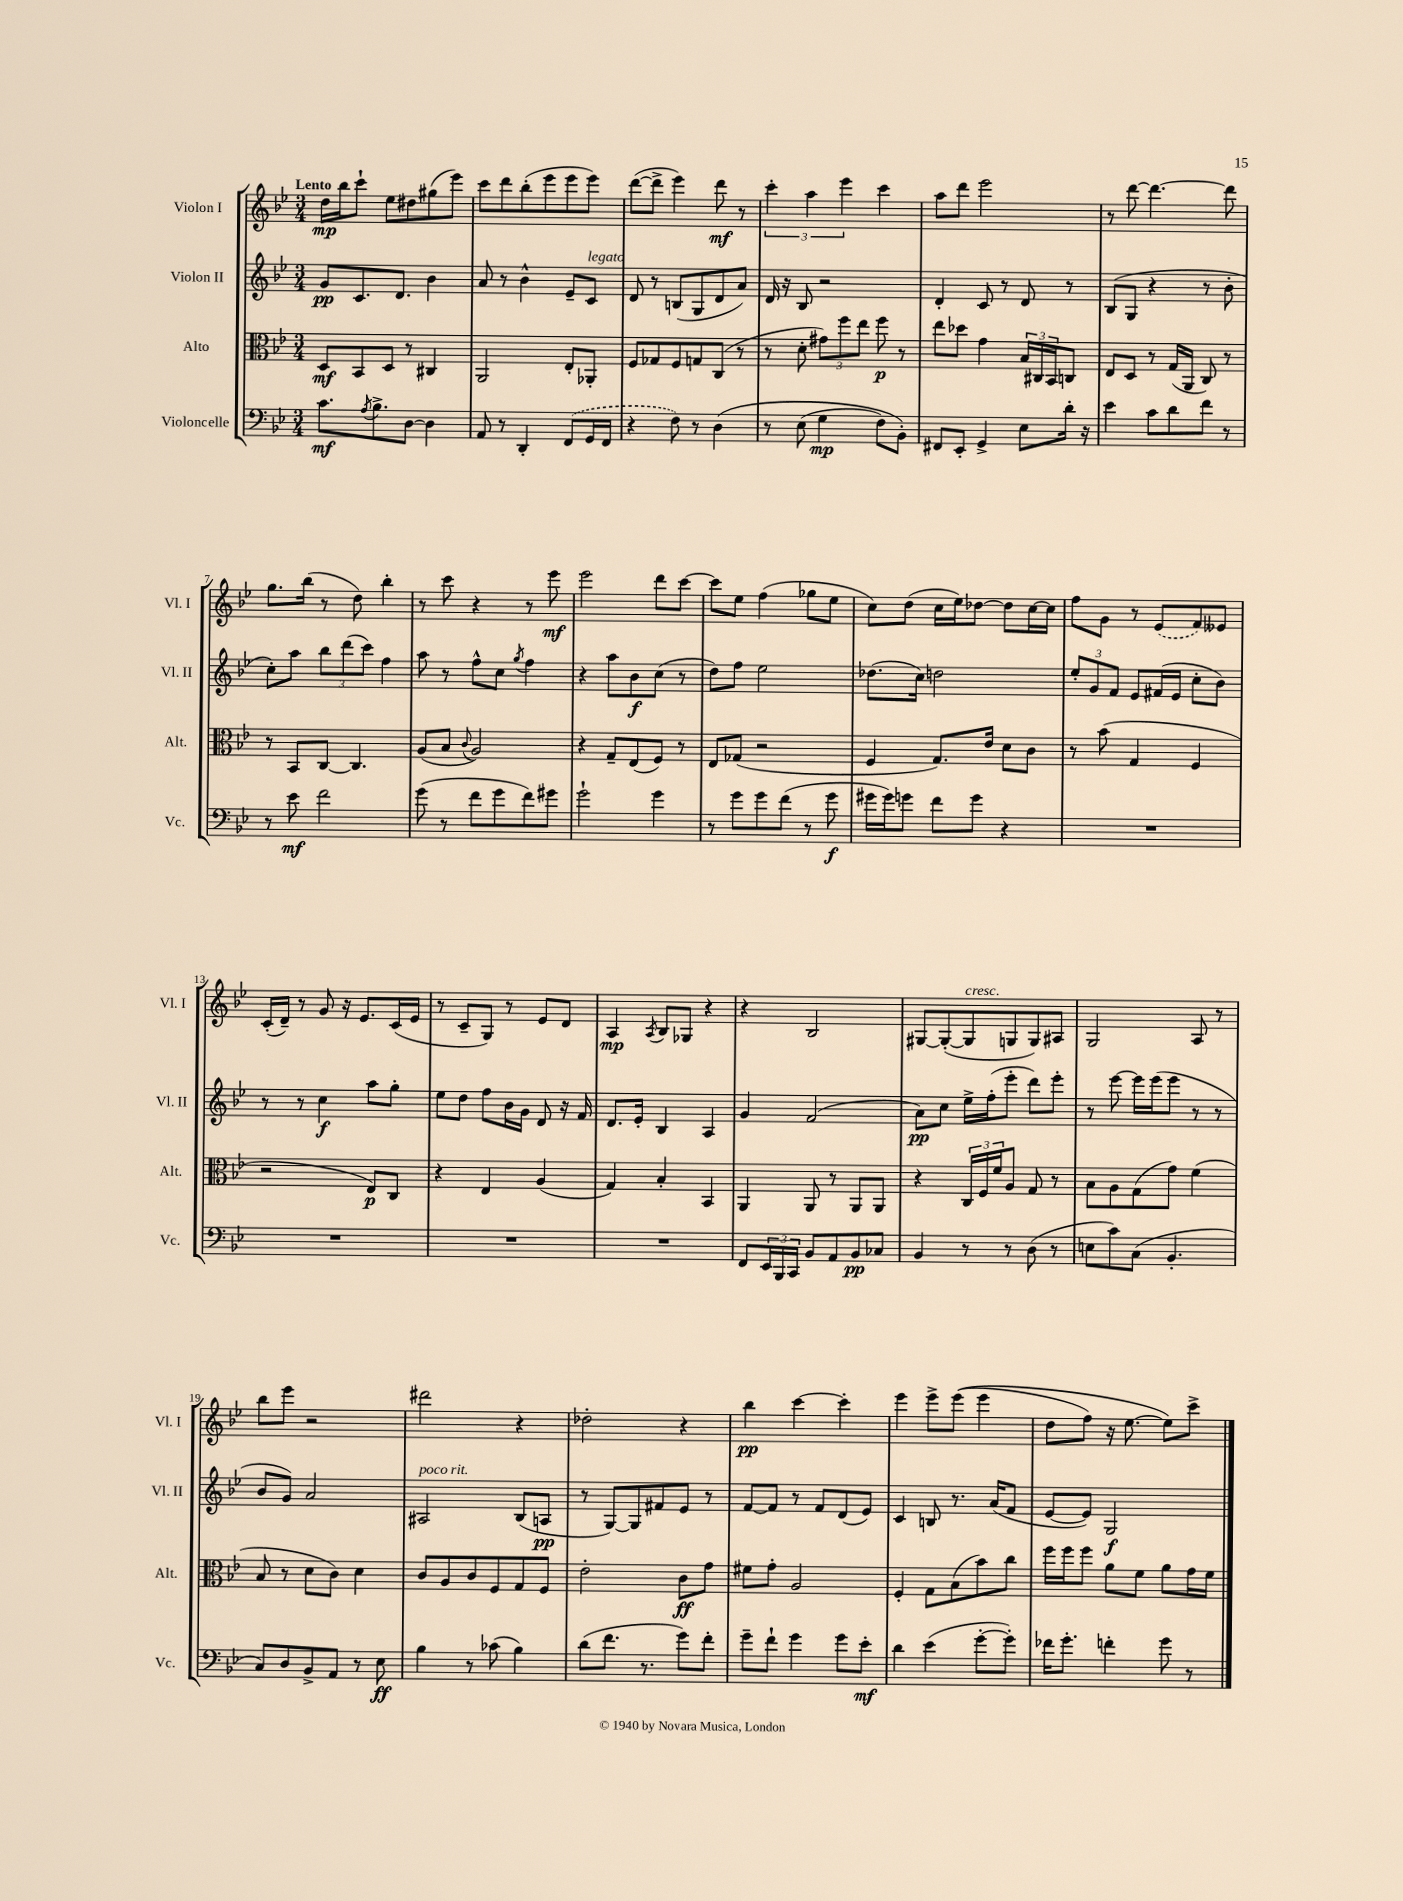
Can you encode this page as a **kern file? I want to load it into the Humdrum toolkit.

**kern	**kern	**kern	**kern
*staff4	*staff3	*staff2	*staff1
*clefF4	*clefC3	*clefG2	*clefG2
*k[b-e-]	*k[b-e-]	*k[b-e-]	*k[b-e-]
*M3/4	*M3/4	*M3/4	*M3/4
8.c	8D	8g	16dd
.	.	.	16bb-
.	8BB-	8.c	8ccc`
8qA	.	.	.
8.B-^	.	.	.
.	8D	.	8ee-
.	.	8.d	.
[8D	8r	.	8dd#
4D]	4C#	4b-	(8gg#
.	.	.	8eee-)
=	=	=	=
8AA	2AA	8a	8ccc
8r	.	8r	8ddd
4DD'	.	4b-^^	(8bb-'
.	.	.	8eee-
(8FF	8E-'	8e-~	8eee-
16GG	8AA-'	8c	8eee-)
16FF	.	.	.
=	=	=	=
4r	8F	8d	([8ddd
.	8G-	8r	8ddd^]
8F)	8F	(8B	4eee-)
8r	8G	8G	.
&(4D	(8C	8d	8ddd
.	8r	8a)	8r
=	=	=	=
8r	8r	16d	6ccc'
.	.	16r	.
(8E-	8d'	8B-	.
.	.	.	6aa
4G	12g#)	2r	.
.	12ff	.	6eee-
.	12ee-	.	.
8F)	8ff	.	4ccc
8BB-'&)	8r	.	.
=	=	=	=
8FF#	8ee-	4d'	8aa
8EE-'	8dd-	.	8ddd
4GG^	4g	8c	2eee-
.	.	8r	.
8E-	24B-	8d	.
.	24C#	.	.
.	24BB-	.	.
16d'	8C	8r	.
16r	.	.	.
=	=	=	=
4e-	8E-	(8B-	8r
.	8D	8G	[8ddd
8c	8r	4r	4.ddd_
8d	(16G	.	.
.	16AA	.	.
8f	8C)	8r	.
8r	8r	8b-'	8ddd]
=	=	=	=
8r	8r	8cc')	8.gg
8e-	8BB-	8aa	.
.	.	.	(16bb-
2f	[8C	12bb-	8r
.	.	(12ddd	.
.	4.C]	.	8dd)
.	.	12ccc)	.
.	.	4ff	4bb-'
=	=	=	=
(8g	(8A	8aa	8r
8r	8B-	8r	8ccc
.	8qqc	.	.
8f	2A)	8ff^^	4r
8g	.	8cc	.
.	.	8qgg	.
8f)	.	4ff	8r
8g#	.	.	8eee-
=	=	=	=
2g`	4r	4r	2eee-
.	8G~	8aa	.
.	(8E-	8b-	.
4g	8F)	(8cc	8ddd
.	8r	8r	[8ccc
=	=	=	=
8r	8E-	8dd)	8ccc]
8g	(8G-	8ff	8ee-
8g	2r	2ee-	(4ff
(8f	.	.	.
8r	.	.	8gg-
8g	.	.	8ee-
=	=	=	=
16g#	4F	(8.dd-	8cc)
16g#)	.	.	.
8g	.	.	(8dd
.	.	16cc)	.
8f	8.G)	2dd	16cc
.	.	.	16ee-)
8g	.	.	[8dd-
.	16e-	.	.
4r	8d	.	8dd-]
.	8c	.	[16cc
.	.	.	16cc]
=	=	=	=
2.r	8r	12ee-'	8ff
.	.	12g	.
.	(8b-	.	8g
.	.	12f	.
.	4G	8e-	8r
.	.	(16f#	(8e-
.	.	16e-	.
.	4F	8cc'	8f)
.	.	8b-)	8e--
=	=	=	=
2.r	2r	8r	(16c'
.	.	.	16d~)
.	.	8r	8r
.	.	4cc	8g
.	.	.	16r
.	.	.	8.e-
.	8E-)	8aa	.
.	8C	8gg'	(16c
.	.	.	16e-
=	=	=	=
2.r	4r	8ee-	8r
.	.	8dd	8c~
.	4E-	8ff	8G)
.	.	16b-	8r
.	.	16g	.
.	(4A	8d	8e-
.	.	16r	8d
.	.	16f	.
=	=	=	=
2.r	4G)	8.d	4A
.	.	16e-'	.
.	.	.	8qA
.	4B-'	4B-	8B-
.	.	.	8G-
.	4BB-	4A	4r
=	=	=	=
8FF	4AA	4g	4r
24EE-	.	.	.
24BBB-	.	.	.
24CC	.	.	.
8BB-	8AA	(2f	2B-
8AA	8r	.	.
8BB-	8AA	.	.
8C-	8AA	.	.
=	=	=	=
4BB-	4r	8a)	[8G#
.	.	8cc	(8G#'_
8r	24C	16ee-^	8G#]
.	24F	.	.
.	.	(16ff'	.
.	24f	.	.
8r	8A	8eee-'	8G
(8D	8G	8ddd)	8G)
8r	8r	8eee-'	8A#
=	=	=	=
8E	8B-	8r	2G
8c)	8A	[8eee-	.
(8C	(8G	16eee-]	.
.	.	(16eee-	.
4.BB-'	8g)	8eee-	.
.	(4f	8r	8A
.	.	8r	8r
=	=	=	=
8C)	8B-	8b-	8bb-
8D	8r	8g)	8eee-
8BB-^	8d	2a	2r
8AA	8c)	.	.
8r	4d	.	.
8E-	.	.	.
=	=	=	=
4B-	8c	2A#	2ddd#
.	8A	.	.
8r	8c	.	.
(8c-	8F	.	.
4B-)	8G	(8B-	4r
.	8F	8A	.
=	=	=	=
(8d	2e-'	8r	2dd-'
8.f	.	[8G)	.
.	.	8G]	.
8.r	.	.	.
.	.	8f#	.
8g)	8c	8e-	4r
8f'	8g	8r	.
=	=	=	=
8g~	8f#	[8f	4bb-
8f`	8g'	8f]	.
4g	2A	8r	[4ccc
.	.	8f	.
8g	.	(8d	4ccc']
8e-'	.	8e-)	.
=	=	=	=
4d	4F'	4c	4eee-
(4e-	8G	8B	8eee-^
.	(8B-	8.r	&((8eee-
[8g'	8b-)	.	4eee-
.	.	(16a	.
8g'])	8cc	8f	.
=	=	=	=
16f-	16ff	[8e-	8dd
8.g'	16ff	.	.
.	8ff	8e-])	8ff)
4f'	8a	2G	16r
.	.	.	[8.ee-
.	8f	.	.
8g	8a	.	8ee-]&)
8r	16g	.	8ccc^
.	16f	.	.
==	==	==	==
*-	*-	*-	*-
